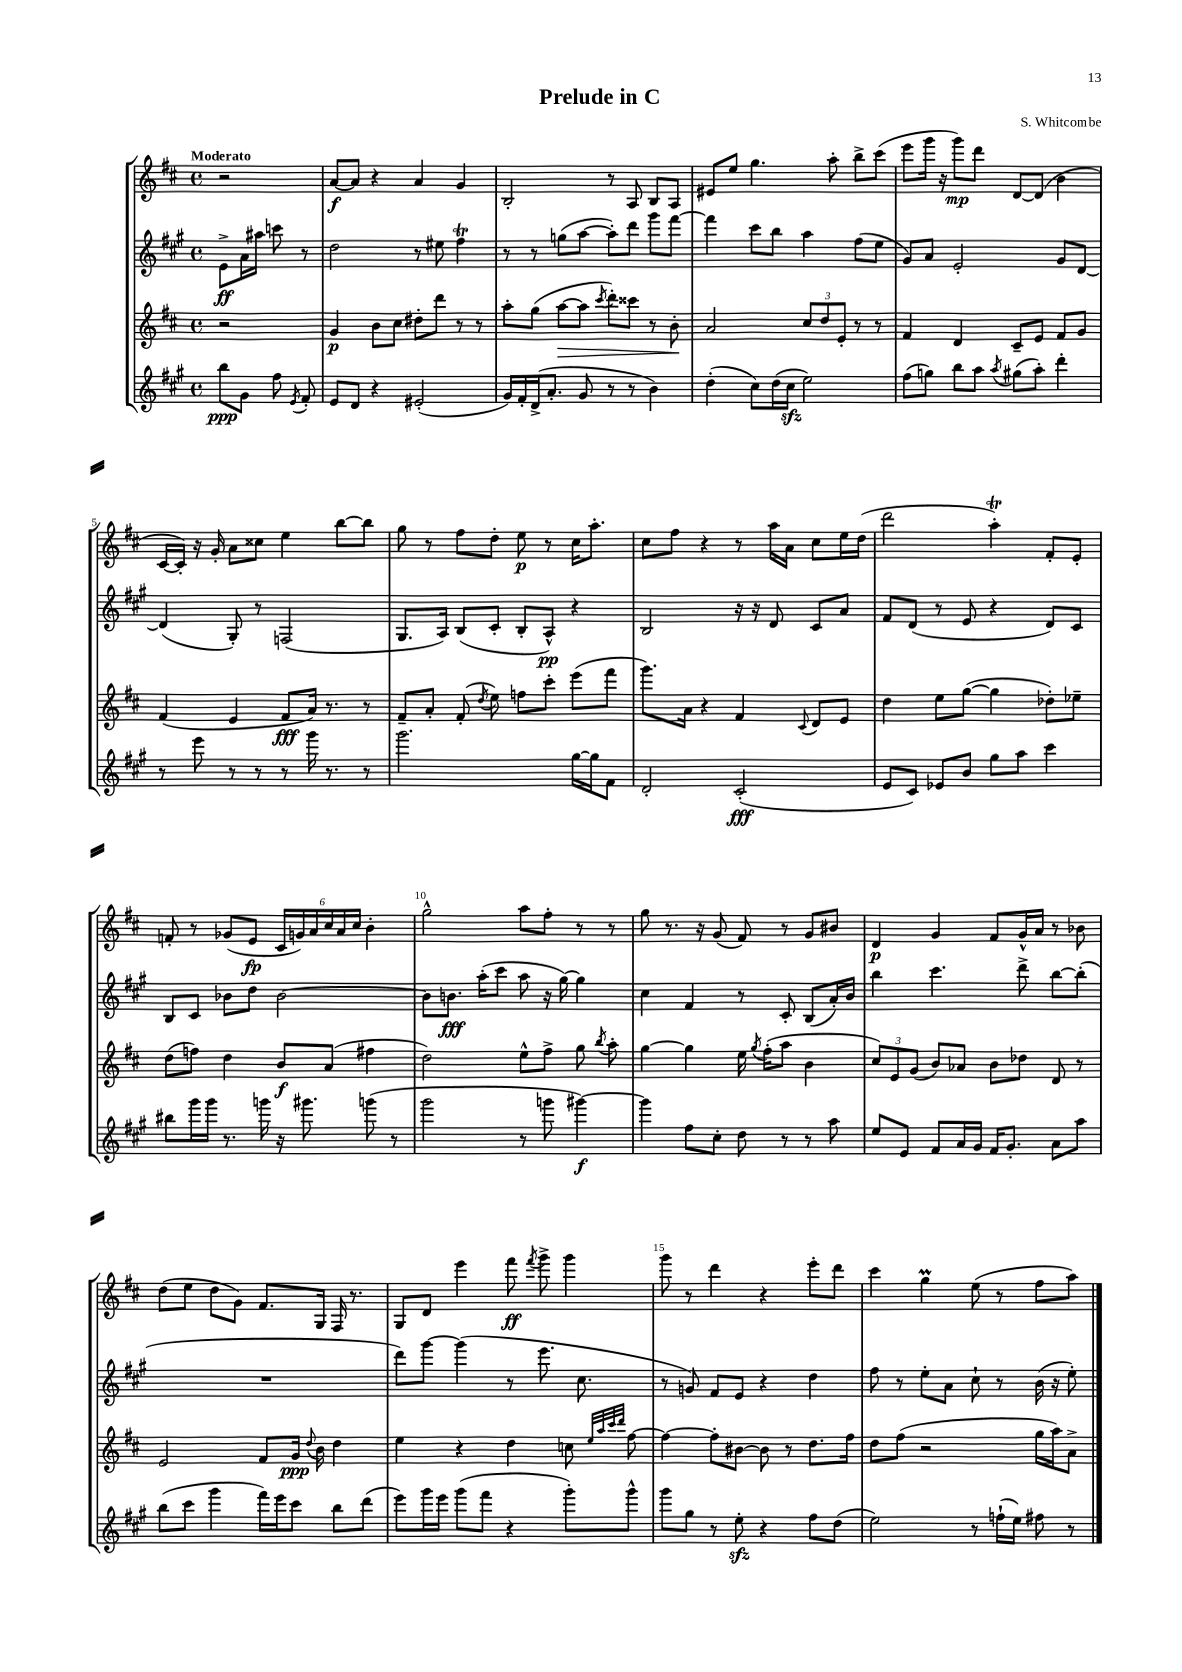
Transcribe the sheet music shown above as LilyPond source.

\header { title = "Prelude in C" composer = "S. Whitcombe" }
<<
\new StaffGroup <<
\new Staff = "s0" {
    \clef treble \key d \major \defaultTimeSignature \time 4/4 \partial 2 \tempo "Moderato"
    \autoBeamOff r2 |
    a'8[~\f a'8] r4 a'4 g'4 |
    b2-. r8 a8 b8[ a8] |
    eis'8[ e''8] g''4. a''8-. b''8[-> cis'''8]( |
    e'''8[ g'''16] r16 g'''8[\mp) d'''8] d'8[~ d'8]( b'4 |
    cis'16[~ cis'16]-.) r16 g'16-. a'8[ cisis''8] e''4 b''8[~ b''8] |
    g''8 r8 fis''8[ d''8]-. e''8\p r8 cis''16[ a''8.]-. |
    cis''8[ fis''8] r4 r8 a''16[ a'16] cis''8[ e''16 d''16]( |
    d'''2 a''4-.\trill) fis'8[-. e'8]-. |
    f'8-. r8 ges'8[( e'8]\fp \tuplet 6/4 { cis'16[ g'16) a'16 cis''16 a'16 cis''16] } b'4-. |
    g''2-^ a''8[ fis''8]-. r8 r8 |
    g''8 r8. r16 g'8( fis'8) r8 g'8[ bis'8] |
    d'4\p g'4 fis'8[ g'16-^ a'16] r8 bes'8 |
    d''8[( e''8] d''8[ g'8]) fis'8.[ g16] fis16 r8. |
    g8[ d'8] e'''4 fis'''8\ff \acciaccatura { fis'''8 } g'''8-> g'''4 |
    g'''8 r8 d'''4 r4 e'''8[-. d'''8] |
    cis'''4 g''4\prall e''8( r8 fis''8[ a''8]) \bar "|." |
}
\new Staff = "s1" {
    \clef treble \key a \major \defaultTimeSignature \time 4/4 \partial 2
    \autoBeamOff e'8[->\ff a'16 ais''16] c'''8 r8 |
    d''2 r8 eis''8 fis''4\trill |
    r8 r8 g''8[( a''8]~ a''8[-.) d'''8] gis'''8[ fis'''8]~ |
    fis'''4 cis'''8[ b''8] a''4 fis''8[( e''8] |
    gis'8[) a'8] e'2-. gis'8[ d'8]~ |
    d'4( gis8-.) r8 f2( |
    gis8.[ a16]) b8[( cis'8]-. b8[-. a8]-^\pp) r4 |
    b2 r16 r16 d'8 cis'8[ a'8] |
    fis'8[ d'8]( r8 e'8 r4 d'8[) cis'8] |
    b8[ cis'8] bes'8[ d''8] bes'2~ |
    bes'8[ b'8.]\fff a''16[-.( cis'''8] a''8 r16 gis''16~) gis''4 |
    cis''4 fis'4 r8 cis'8-. b8[( a'16-.) b'16] |
    b''4 cis'''4. d'''8-> b''8[~ b''8]-.( |
    R1 |
    d'''8[) gis'''8]~ gis'''4( r8 e'''8. cis''8. |
    r8 g'8) fis'8[ e'8] r4 d''4 |
    fis''8 r8 e''8[-. a'8] cis''8-! r8 b'16( r16 e''8-.) \bar "|." |
}
\new Staff = "s2" {
    \clef treble \key d \major \defaultTimeSignature \time 4/4 \partial 2
    \autoBeamOff r2 |
    g'4\p b'8[ cis''8] dis''8[-. d'''8] r8 r8 |
    a''8[-. g''8]( a''8[~\> a''8] \acciaccatura { cis'''8 } d'''8[-.) cisis'''8] r8 b'8-.\! |
    a'2 \tuplet 3/2 { cis''8[ d''8 e'8]-. } r8 r8 |
    fis'4 d'4 cis'8[-- e'8] fis'8[ g'8] |
    fis'4( e'4 fis'8[\fff a'16]) r8. r8 |
    fis'8[-- a'8]-. fis'8-.( \acciaccatura { d''8 } e''8) f''8[ cis'''8]-. e'''8[( fis'''8] |
    g'''8.[) a'16] r4 fis'4 \appoggiatura { cis'8 } d'8[ e'8] |
    d''4 e''8[ g''8]~( g''4 des''8[-.) ees''8]-- |
    d''8[( f''8]) d''4 b'8[\f a'8]( fis''4 |
    d''2) e''8[-^ fis''8]-> g''8 \acciaccatura { b''8 } a''8-. |
    g''4~ g''4 e''16 \acciaccatura { g''8 } fis''16[-.( a''8] b'4 |
    \tuplet 3/2 { cis''8[) e'8 g'8]( } b'8[) aes'8] b'8[ des''8] d'8 r8 |
    e'2 fis'8[ g'16]\ppp \appoggiatura { d''8 } b'16 d''4 |
    e''4 r4 d''4 c''8 \grace { e''32[ a''32 cis'''32 d'''32] } fis''8~ |
    fis''4~ fis''8[-. bis'8]~ bis'8 r8 d''8.[ fis''16] |
    d''8[ fis''8]( r2 g''16[ a''16) a'8]-> \bar "|." |
}
\new Staff = "s3" {
    \clef treble \key a \major \defaultTimeSignature \time 4/4 \partial 2
    \autoBeamOff b''8[\ppp gis'8] fis''8 \acciaccatura { e'8 } fis'8-. |
    e'8[ d'8] r4 eis'2-.( |
    gis'16[) fis'16-. d'16->( a'8.]-. gis'8 r8 r8 b'4) |
    d''4-.( cis''8[) d''16( cis''16]\sfz e''2) |
    fis''8[( g''8]) b''8[ a''8] \acciaccatura { a''8 } gis''8[( a''8]-.) d'''4-. |
    r8 e'''8 r8 r8 r8 gis'''16 r8. r8 |
    gis'''2. gis''16[~ gis''16 fis'8] |
    d'2-. cis'2-.\fff( |
    e'8[ cis'8]) ees'8[ b'8] gis''8[ a''8] cis'''4 |
    bis''8[ gis'''16 gis'''16] r8. g'''16 r16 gis'''8. g'''8( r8 |
    gis'''2 r8 g'''8 gis'''4~\f) |
    gis'''4 fis''8[ cis''8]-. d''8 r8 r8 a''8 |
    e''8[ e'8] fis'8[ a'16 gis'16] fis'16[ gis'8.]-. a'8[ a''8] |
    b''8[( cis'''8] gis'''4 fis'''16[) e'''16 cis'''8] b''8[ d'''8]( |
    e'''8[) gis'''16 e'''16] gis'''8[( fis'''8] r4 gis'''8[-.) gis'''8]-^ |
    gis'''8[ gis''8] r8 e''8-.\sfz r4 fis''8[ d''8]( |
    e''2) r8 f''16[-!( e''16]) fis''8 r8 \bar "|." |
}
>>
>>
\layout { \context { \Score \override BarNumber.break-visibility = ##(#f #t #t) barNumberVisibility = #(every-nth-bar-number-visible 5) } }
